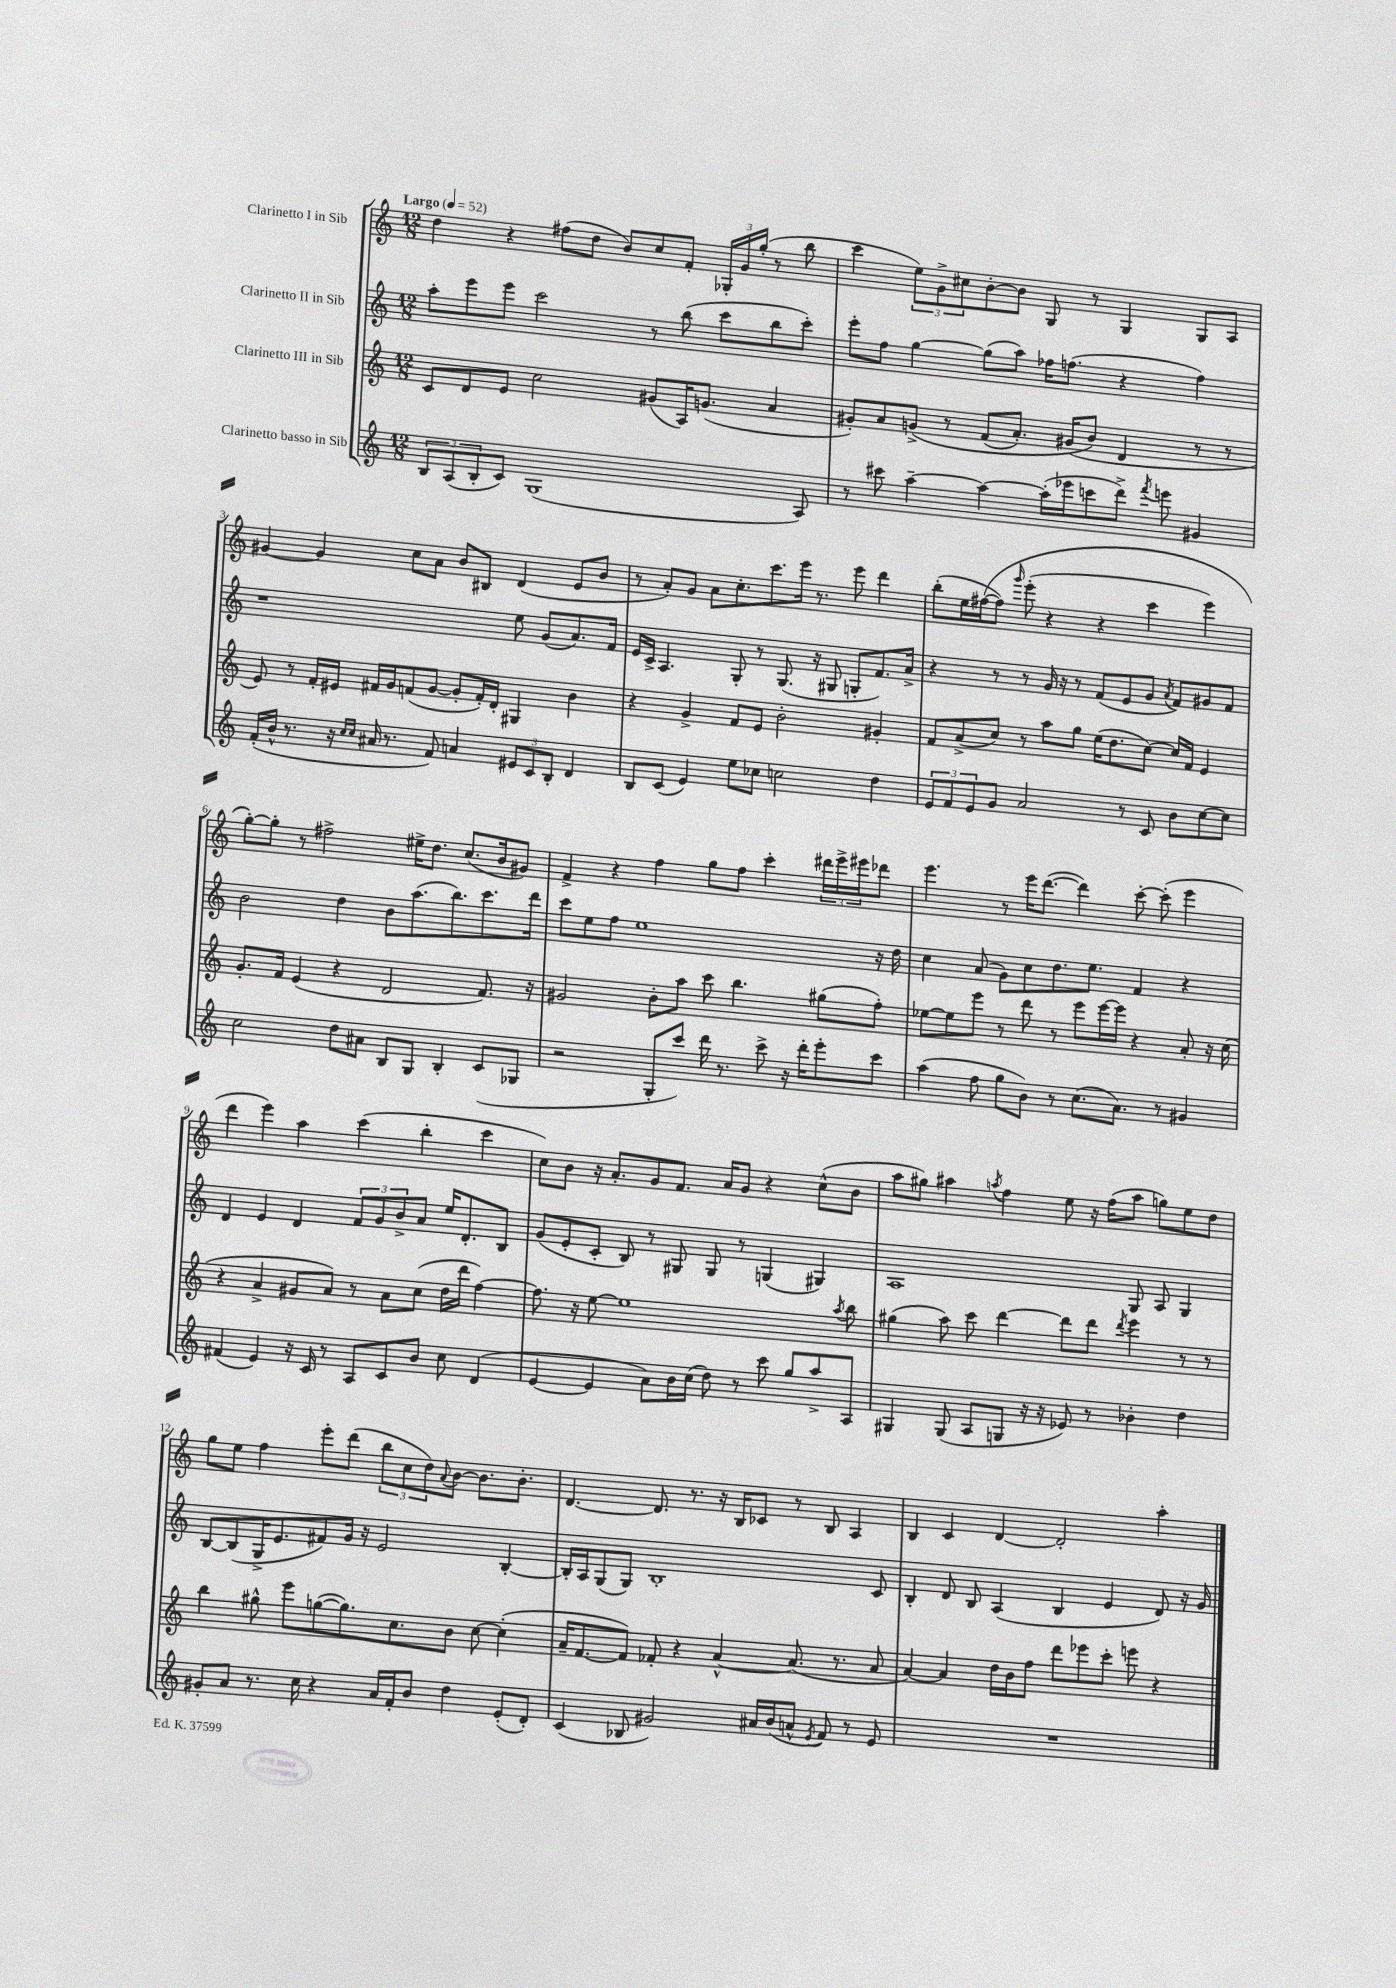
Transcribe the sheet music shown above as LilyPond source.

<<
\new StaffGroup <<
\new Staff = "s0" \with { instrumentName = "Clarinetto I in Sib" } {
    \clef treble \key c \major \numericTimeSignature \time 12/8 \tempo "Largo" 4 = 52
    d''4 r4 fis''8( d''8 b'8) c''8 f'8-. \tuplet 3/2 { ges16-. g'16 g''16-.( } r8 b''8 |
    c'''4 \tuplet 3/2 { e''8) g'8-> cis''8 } b'8~-. b'8 g8 r8 g4 g8 a8 |
    gis'4~ gis'4 c''8 a'8 b'8 bis8 d'4( e'8 b'8 |
    r8 a'8-.) g'8 a'8 c''8.-. c'''8. e'''16 r8. e'''8 d'''4 |
    b''8-.( e''16 fis''16~\( fis''8) \grace { g'''16 } e'''8-.( r4 r4 c'''4 e'''4) |
    g''8~-.\) g''8-. r8 fis''2-> eis''16-> d''8. c''8.( b'16 gis'8) |
    f'4-> r4 f''4 g''8 f''8 c'''4-. \tuplet 3/2 { dis'''16 e'''16-> eis'''16 } des'''8 |
    e'''4. r8 e'''16 d'''8.~( d'''4) c'''8~-. c'''8-.( e'''4 |
    d'''4 e'''4) a''4 c'''4( b''4-. c'''4 |
    c''8) b'8 r16 a'8.-. g'8 f'8. a'16 g'8 r4 c''8-^( b'8 |
    a''8 gis''8) ais''4 \acciaccatura { a''8 } f''4 e''8 r16 f''16( a''8 g''8) e''8 d''8 |
    g''8 e''8 f''4 e'''8-. d'''8( \tuplet 3/2 { b''8 c''8 d''8) } \appoggiatura { a'8 } b'8~ b'8. b'8.-. |
    d'4.~ d'8. r8. r16 b16 ces'8 r8 b8 a4 |
    b4 c'4 d'4~ d'2-. a''4-. \bar "|." |
}
\new Staff = "s1" \with { instrumentName = "Clarinetto II in Sib" } {
    \clef treble \key c \major \numericTimeSignature \time 12/8
    a''8-. e'''8 e'''8 c'''2 r8 b''8( c'''8 b''8 c'''8-.) |
    e'''8-. f''8 g''4~ g''8( a''8) fes''16 f''8.( r4 f''4) |
    r1 e''8 g'8( a'8.) f'16 |
    e'16 c'16-> a4. g8-. r8 g8.( r16 gis8 g8-. f'8.) a'16-> |
    r4 r8 r8 g'16 r16 r8 f'8( e'8 g'8 \acciaccatura { a'8 } f'8) gis'8 f'8 |
    b'2 d''4 b'8 a''8.( b''8.) c'''8. d'''16 |
    c'''8 e''8 f''8 e''1 r16 d''16 |
    c''4 a'8( g'8) c''8 d''8. e''8. f'4 r4 |
    d'4 e'4 d'4 \tuplet 3/2 { f'8 g'8 b'8-> } a'8 e''16 d'8.-. b8 |
    g'8( e'8-. c'8-. b8) r8 gis8 gis8 r8 g4( gis4) |
    a1 g8 a8 g4 |
    b8~ b8( g16-> e'8. fis'8) g'16 r16 e'2 b4~-. |
    b16-. a16 g8( g8) b1-. c'8 |
    b4-. d'8 b8 a4( b4 e'4 d'8) r16 g'16 \bar "|." |
}
\new Staff = "s2" \with { instrumentName = "Clarinetto III in Sib" } {
    \clef treble \key c \major \numericTimeSignature \time 12/8
    c'8 d'8 e'8 c''2 gis'8( a16) g'8.( a'4 |
    gis'8-.) a'8 g'8->\( r8 f'8( a'8.-.) gis'16( b'8\) d'4 r8 r8 |
    e'8) r8 f'16-. eis'16 fis'16 g'16 f'8( g'8~ g'8-. f'16-.) d'16-. gis4 b'4 |
    r4 g'4-> f'8 e'8 b'2-. gis'4-. |
    f'8 a'8->( c''8) r8 a''8 g''8 e''16( d''8. c''8~) c''16 f'16 e'4 |
    g'8.-. f'16 e'4( r4 d'2 f'8.) r16 |
    gis'2 b'8-. a''8 c'''8 b''4. gis''8( f''8-.) |
    ees''8~ ees''8 e'''8 r8 d'''8 r8 e'''8 e'''16~ e'''16 r4 a'8-. r16 c''16( |
    r4 a'4-> gis'8 a'8) r8 a'8 c''8( d''16 d'''16 f''4~) |
    f''8. r16 e''8~ e''1 \acciaccatura { a''8 } b''8 |
    gis''4( a''8) c'''8 d'''4~ d'''8 d'''8 \acciaccatura { d'''8 } e'''4 r8 r8 |
    b''4 gis''8-^ e'''8 g''8~( g''8.) c''8. b'8 c''8~ c''4-.( |
    a'16-- f'8.~ f'8) fes'8-. r4 a'4~-^ a'8.( r8. a'8 |
    a'4~) a'4 d''16 b'16 f''8 d'''8 ees'''8 c'''8-. e'''8 r4 \bar "|." |
}
\new Staff = "s3" \with { instrumentName = "Clarinetto basso in Sib" } {
    \clef treble \key c \major \numericTimeSignature \time 12/8
    \tuplet 3/2 { b8 a8( b8-. } c'8) g1( a8) |
    r8 cis'''8 a''4~-- a''4~ a''16-.( ees'''16 c'''8 d'''8->) \acciaccatura { f'''8 } e'''8 gis'4 |
    f'16-.( b'16-^ r8. r16 \grace { c''16 c''16 } ais'16 r8. f'8) a'4 \tuplet 3/2 { eis'8 c'8 b8-. } d'4 |
    b8 c'8( e'4) e''8 ces''8 c''2 d''4 |
    \tuplet 3/2 { e'8 f'8 e'8 } g'8 a'2 r8 c'8 b'8 c''8~ c''8 |
    c''2 d''8 ais'8 b8 g8 b4-. c'8( ges8 |
    r2 g8-. c'''8) d'''16 r8. c'''8-> r16 d'''16-. e'''8-. c'''8 |
    a''4( f''8 g''8 b'8) r8 c''8.( a'8.) r8 gis'4 |
    fis'4( e'4) r16 c'16 r8 a8 c'8 b'8 c''8 d'4( |
    e'4~ e'4 a'8) b'16 c''16( d''8) r8 c'''8 g''8 a''8-> a8 |
    gis4 gis8( a8 g8 r16 r16 ees'8) r8 bes'4-. d''4 |
    gis'8-. a'8 r8. c''16 r4 a'16 f'16-. b'8 d''4 e'8-.( d'8-.) |
    c'4( bes8 gis'2) ais'16 b'16( a'8-^ \acciaccatura { e'8 } f'8) r8 e'8 |
    R1. \bar "|." |
}
>>
>>
